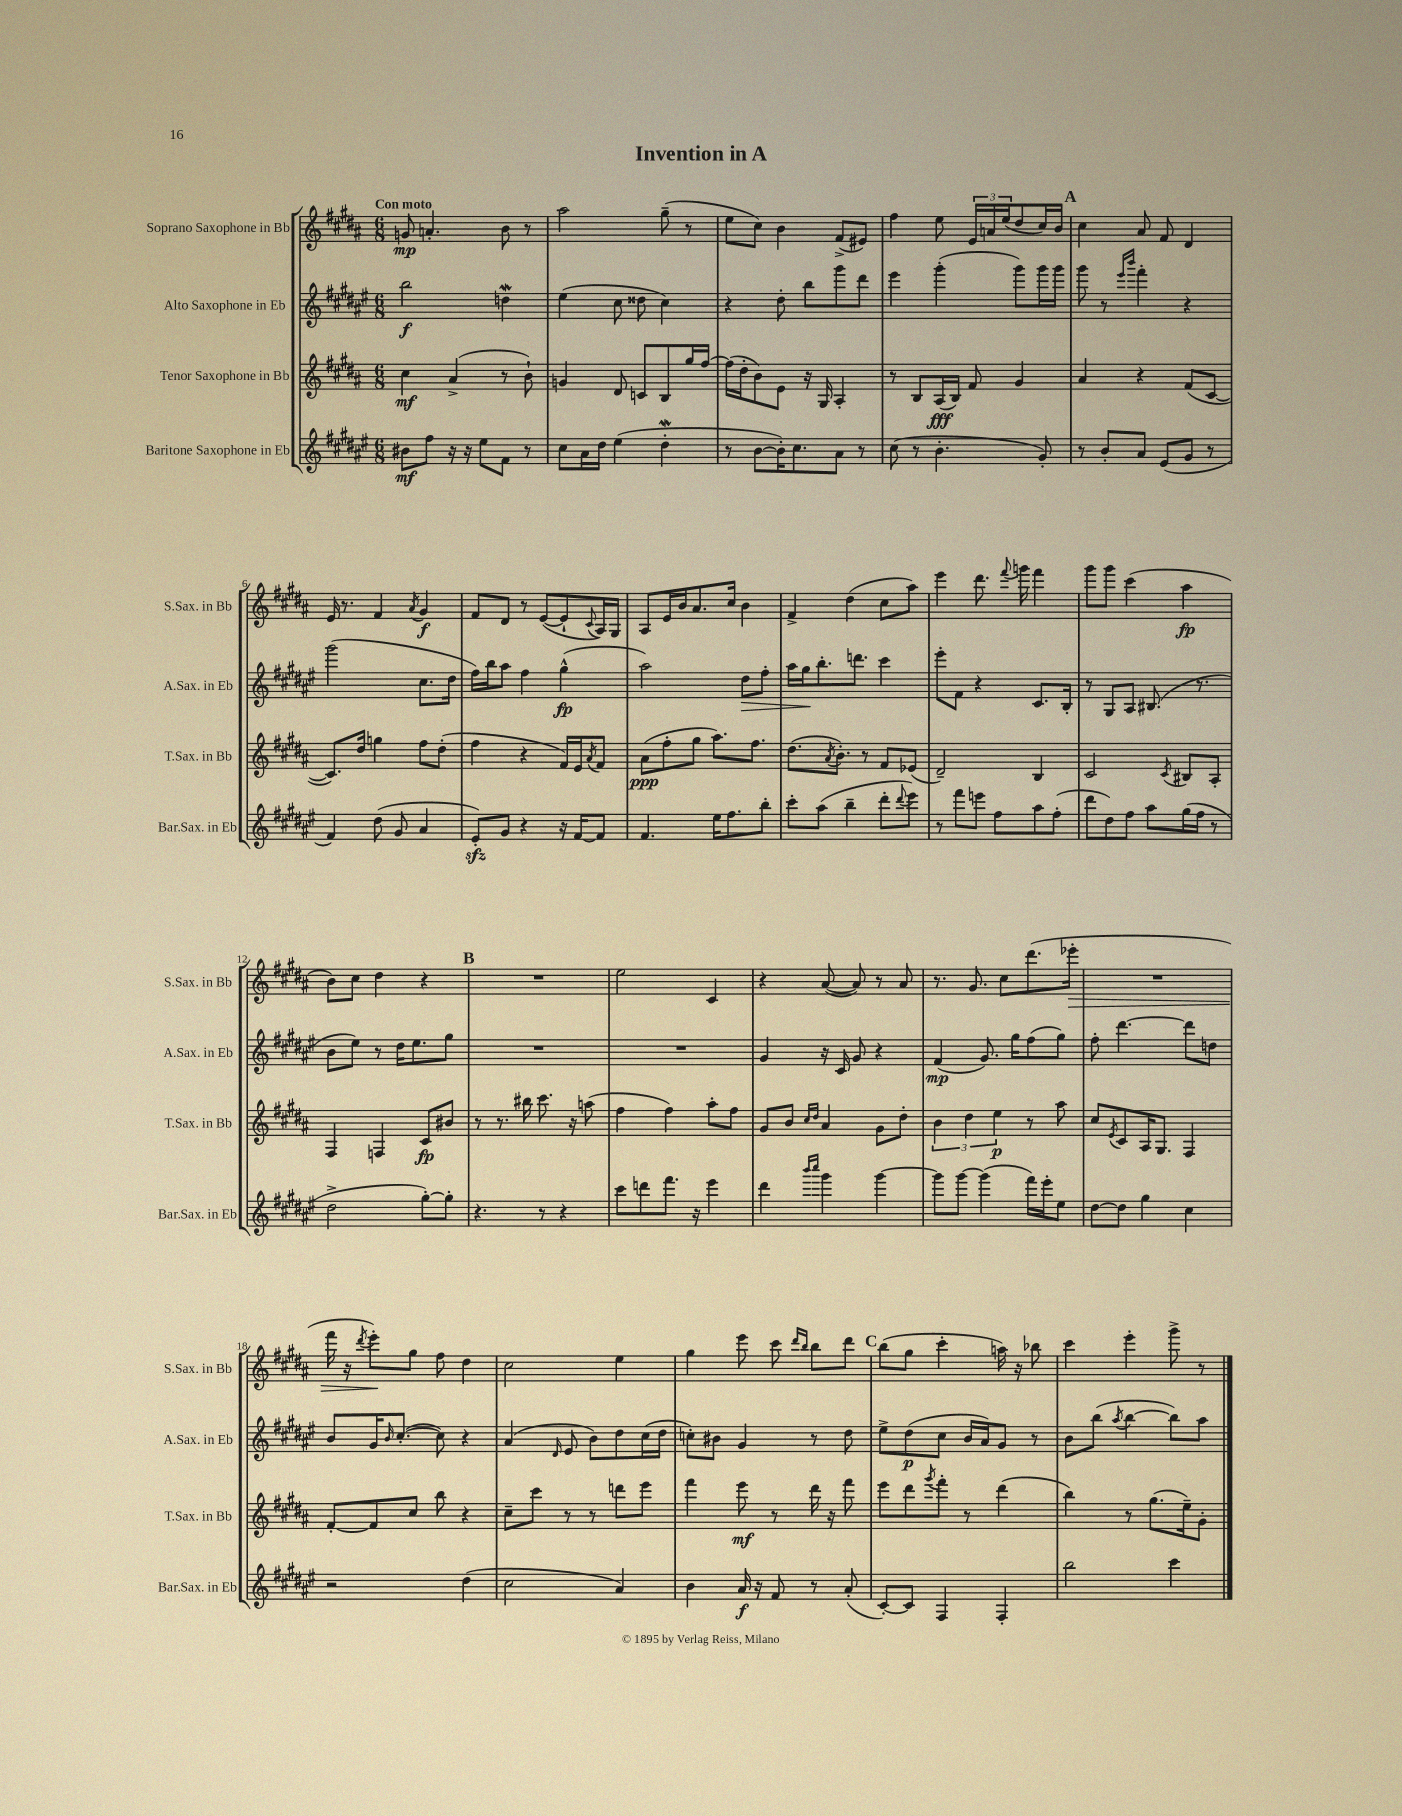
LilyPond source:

\header { title = "Invention in A" }
<<
\new StaffGroup <<
\new Staff = "s0" \with { instrumentName = "Soprano Saxophone in Bb" shortInstrumentName = "S.Sax. in Bb" } {
    \clef treble \key b \major \numericTimeSignature \time 6/8 \tempo "Con moto"
    g'8\mp a'4.-. b'8 r8 |
    ais''2 gis''8--( r8 |
    e''8 cis''8) b'4 fis'8->( eis'8) |
    fis''4 e''8 \tuplet 3/2 { e'16 a'16 e''16( } dis''8 cis''16) b'16 |
    \mark \markup { \bold "A" } cis''4 ais'8 fis'8 dis'4 |
    e'16 r8. fis'4 \acciaccatura { ais'8 } gis'4\f |
    fis'8 dis'8 r8 e'8~( e'8-! \appoggiatura { cis'8 } ais16) gis16 |
    ais8 e'16 b'16 ais'8. cis''16 b'4 |
    fis'4-> dis''4( cis''8 ais''8) |
    e'''4 dis'''8. \appoggiatura { fis'''8 } g'''16 fis'''4 |
    gis'''8 gis'''8 cis'''4( ais''4\fp |
    b'8) cis''8 dis''4 r4 |
    \mark \markup { \bold "B" } R2. |
    e''2 cis'4 |
    r4 ais'8~( ais'8) r8 ais'8 |
    r8. gis'8. cis''8 dis'''8.( ees'''16-.\> |
    R2. |
    fis'''16 r16 \acciaccatura { dis'''8 } e'''8-.\!) gis''8 fis''8 dis''4 |
    cis''2 e''4 |
    gis''4 e'''8 cis'''8 \grace { dis'''16 b''16 } b''8 dis'''8 |
    \mark \markup { \bold "C" } b''8( gis''8 cis'''4-. a''16) r16 bes''8 |
    cis'''4 e'''4-. gis'''8-> r8 \bar "|." |
}
\new Staff = "s1" \with { instrumentName = "Alto Saxophone in Eb" shortInstrumentName = "A.Sax. in Eb" } {
    \clef treble \key fis \major \numericTimeSignature \time 6/8
    b''2\f d''4\mordent |
    eis''4( cis''8 disis''8 cis''4) |
    r4 dis''8-. b''8 gis'''8 dis'''8 |
    eis'''4 gis'''4-.( gis'''8) gis'''16 gis'''16 |
    \mark \markup { \bold "A" } gis'''8 r8 \grace { eis'''16 b'''16 } fis'''4-. r4 |
    gis'''2( cis''8. dis''16 |
    fis''16) b''16 ais''8 fis''4 gis''4-^\fp( |
    ais''2) dis''8\> fis''8-. |
    ais''16 gis''16\! b''8.-. d'''8. cis'''4 |
    eis'''8-. fis'8 r4 cis'8. b16-. |
    r8 gis8 ais8 bis8.( r8. |
    b'8 eis''8) r8 dis''16 eis''8. gis''8 |
    \mark \markup { \bold "B" } R2. |
    R2. |
    gis'4 r16 cis'16 gis'8 r4 |
    fis'4\mp( gis'8.) gis''16 fis''8( gis''8) |
    fis''8-. dis'''4.~ dis'''8 d''8 |
    b'8 gis'16 \grace { b'16 } cis''8.~-.( cis''8) r4 |
    ais'4( \grace { dis'16 } eis'8 b'8) dis''8 cis''16( dis''16 |
    c''8-.) bis'8 gis'4 r8 dis''8 |
    \mark \markup { \bold "C" } eis''8-> dis''8\p( cis''8 b'16 ais'16) gis'8 r8 |
    b'8 b''8( \acciaccatura { ais''8 } b''4~ b''8) ais''8 \bar "|." |
}
\new Staff = "s2" \with { instrumentName = "Tenor Saxophone in Bb" shortInstrumentName = "T.Sax. in Bb" } {
    \clef treble \key b \major \numericTimeSignature \time 6/8
    cis''4\mf ais'4->( r8 b'8-!) |
    g'4 dis'8 c'8 b8 gis''16 fis''16~ |
    fis''16( dis''16-. b'8) e'8 r16 gis16 ais4-. |
    r8 b8 ais16\fff( b16) fis'8 gis'4 |
    \mark \markup { \bold "A" } ais'4 r4 fis'8( cis'8~ |
    cis'8.) dis''16 g''4 fis''8 dis''8-.( |
    fis''4 r4 fis'16) e'16 \acciaccatura { ais'8 } fis'8 |
    ais'8\ppp( fis''8-. gis''8 ais''8.) fis''8. |
    dis''8.( \acciaccatura { ais'8 } b'8.-.) r8 fis'8 ees'8( |
    dis'2--) b4 |
    cis'2 \acciaccatura { cis'8 } bis8 ais8-. |
    fis4 f4 cis'8\fp bis'8 |
    \mark \markup { \bold "B" } r8 r8. bis''16 cis'''8. r16 a''8( |
    fis''4 fis''4) ais''8-. fis''8 |
    gis'8 b'8 \grace { cis''16 dis''16 } ais'4 gis'8 dis''8-. |
    \tuplet 3/2 { b'4 dis''4 e''4\p } r8 ais''8 |
    cis''8 \acciaccatura { e'8 } cis'8 ais16 gis8. fis4 |
    fis'8~-. fis'8 cis''8 b''8 r4 |
    cis''8-- cis'''8 r8 r8 d'''8 e'''8 |
    fis'''4 e'''8\mf r8 dis'''16 r16 fis'''8 |
    \mark \markup { \bold "C" } e'''8 dis'''8 \acciaccatura { gis'''8 } fis'''8-. r8 dis'''4( |
    b''4) r8 gis''8.( e''16--) gis'8-. \bar "|." |
}
\new Staff = "s3" \with { instrumentName = "Baritone Saxophone in Eb" shortInstrumentName = "Bar.Sax. in Eb" } {
    \clef treble \key fis \major \numericTimeSignature \time 6/8
    bis'8\mf fis''8 r16 r16 eis''8 fis'8 r8 |
    cis''8 ais'16 dis''16 eis''4( dis''4-.\mordent |
    r8 b'8~ b'16-.) cis''8. ais'8 r8 |
    cis''8( r8 b'4.-. gis'8-.) |
    \mark \markup { \bold "A" } r8 b'8-. ais'8 eis'8( gis'8 r8 |
    fis'4) dis''8( gis'8 ais'4 |
    eis'8-.\sfz) gis'8 r4 r16 fis'16~ fis'8 |
    fis'4. eis''16 fis''8. b''8-. |
    cis'''8-. ais''8( b''4-- dis'''8-. \appoggiatura { dis'''8 } eis'''8) |
    r8 fis'''8 e'''8 fis''8 ais''8 fis''8-.( |
    dis'''8 dis''8) fis''8 ais''8 gis''16( fis''16 r8 |
    dis''2-> gis''8~-.) gis''8-. |
    \mark \markup { \bold "B" } r4. r8 r4 |
    cis'''8 d'''8 fis'''8. r16 eis'''4 |
    dis'''4 \grace { b'''16 cis''''16 } gis'''4 gis'''4~ |
    gis'''8 gis'''8~ gis'''4( fis'''16) eis'''16-. eis''8 |
    dis''8~ dis''8 gis''4 cis''4 |
    r2 dis''4( |
    cis''2 ais'4) |
    b'4 ais'16\f r16 fis'8 r8 ais'8-.( |
    \mark \markup { \bold "C" } cis'8~-.) cis'8 fis4 fis4-. |
    b''2 cis'''4 \bar "|." |
}
>>
>>
